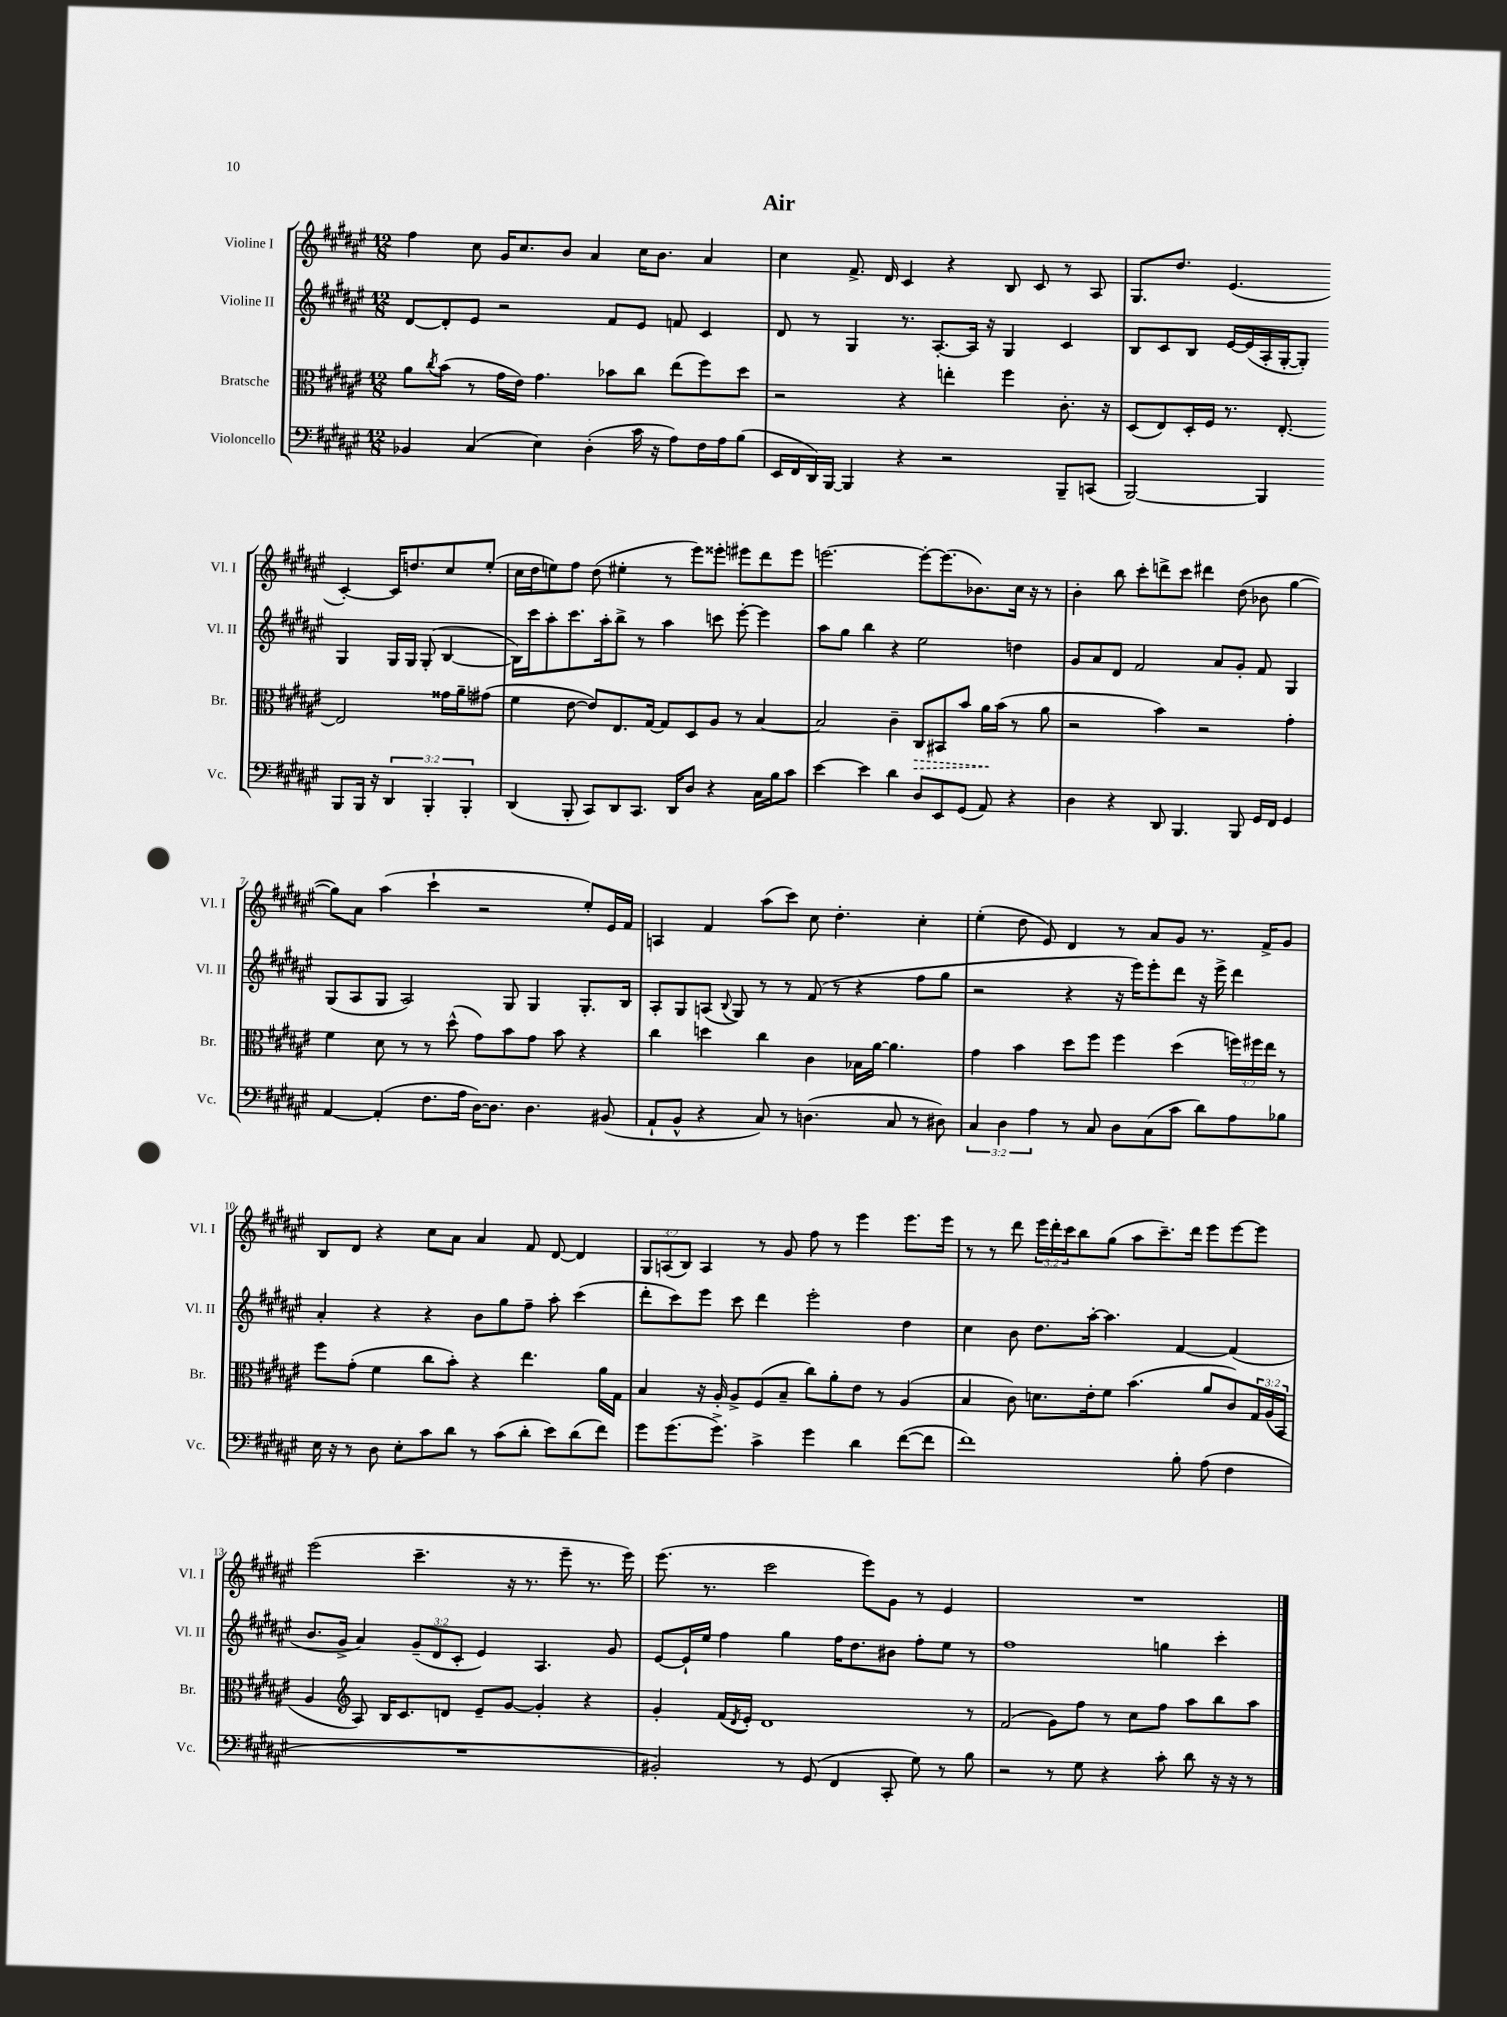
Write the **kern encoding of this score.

**kern	**kern	**dynam	**kern	**kern
*part4	*part3	*part3	*part2	*part1
*staff4	*staff3	*staff3	*staff2	*staff1
*I"Violoncello	*I"Bratsche	*	*I"Violine II	*I"Violine I
*I'Vc.	*I'Br.	*	*I'Vl. II	*I'Vl. I
*clefF4	*clefC3	*	*clefG2	*clefG2
*k[f#c#g#d#a#e#]	*k[f#c#g#d#a#e#]	*	*k[f#c#g#d#a#e#]	*k[f#c#g#d#a#e#]
*M12/8	*M12/8	*	*M12/8	*M12/8
=1	=1	=1	=1	=1
4BB-X/	8a#\L	.	[8d#/L	4ff#\
.	8qcc#/	.	.	.
.	(8b\J	.	8d#'/]	.
(4C#/	8r	.	8e#/J	8cc#\
.	16g#\LL	.	2r	16g#/KL
.	16e#\JJ)	.	.	8.cc#/
4E#\)	4.g#\	.	.	.
.	.	.	.	8b/J
(4D#'\	.	.	.	4a#/
.	8b-X\L	.	8f#/L	.
16c#\	8cc#\J	.	8e#/J	16cc#\KL
16r	.	.	.	8.b\J
8A#\L)	(8ee#\L	.	8fn/	.
16F#\L	8ff#\)	.	4c#/	4a#/
16A#\J	.	.	.	.
(8B\J	8dd#\J	.	.	.
=2	=2	=2	=2	=2
16EE#/LL	2r	.	8d#/	4cc#\
16FF#/	.	.	.	.
16DD#/)	.	.	8r	.
[16BBB/JJ	.	.	.	.
4BBB/]	.	.	4G#/	8.f#^/
.	.	.	.	16d#/
4r	4r	.	8.r	4c#/
.	.	.	[8.A#'/L	.
2r	4een'\	.	.	4r
.	.	.	16A#/Jk]	.
.	.	.	16r	.
.	4ff#\	.	4G#/	8B/
.	.	.	.	8c#/
8BBB~/L	8.c#'\	.	4c#/	8r
(8CCn/J	.	.	.	8A#/
.	16r	.	.	.
=3	=3	=3	=3	=3
[2BBB/)	(8D#/L	.	8B/L	8.G#/L
.	8E#/)	.	8c#/	.
.	.	.	.	8.dd#/J
.	16D#'/L	.	8B/J	.
.	16F#/JJ	.	.	.
.	8.r	.	[16e#/LL	(4.e#/
.	.	.	(16e#/]	.
4BBB/]	.	.	16A#'/	.
.	[8.E#'/	.	[16G#'/J	.
.	.	.	8G#'/J])	.
8BBB/L	2E#/]	.	4G#/	[4c#'/)
16BBB/Jk	.	.	.	.
16r	.	.	.	.
6DD#/	.	.	16G#/LL	16c#/KL]
.	.	.	16G#/JJ	8.ddn/
.	.	.	(8G#'/	.
6BBB'/	.	.	.	.
.	16g##X\LL	.	[4B/	8cc#/
.	16a#~\J	.	.	.
6BBB'/	.	.	.	.
.	(8g#X\J	.	.	(8ee#'/J
!!LO:LB:g=z
=4	=4	=4	=4	=4
(4DD#/	4f#\	.	16B\LL])	16cc#\LL
.	.	.	16ccc#\J	16dd#\J
.	.	.	8aa#'\	8een\)
8BBB'/	[8e#\	.	8.ccc#\	8ff#\J
8CC#/L)	8e#/L])	.	.	(8dd#\
.	.	.	16aa#'\k	.
8DD#/	8.E#/	.	8bb^\J	4ee#X'\
8.CC#/J	.	.	8r	.
.	[16G#/Jk	.	.	.
.	8G#/L]	.	4aa#\	8r
16DD#/KL	.	.	.	.
8D#/J	8D#/	.	.	8eee#\L)
4r	8A#/J	.	8cccn\	8eee##X'\J
.	8r	.	[8eee#'\	8eee#X\L
16C#\LL	[4B/	.	4eee#\]	8ddd#\
16B\J	.	.	.	.
8c#\J	.	.	.	8eee#\J
=5	=5	=5	=5	=5
[4e#\	2B/]	.	8aa#\L	[2.eeen\
.	.	.	8gg#\J	.
4e#\]	.	.	4bb\	.
4d#\	4c#~\	.	4r	.
!	!	!LO:HP:b	!	!
8D#/L	8C#/L	>	2ee#\	8eee'\L_
8EE#/	8BB#X/	.	.	(8.eee\]
(8GG#/J	8b/J	.	.	.
.	.	.	.	8.b-X\)
8AA#/)	16a#\LL	.	.	.
.	(16b\JJ	]	.	.
4r	8r	.	4ddn\	16cc#\Jk
.	.	.	.	16r
.	8a#\	.	.	8r
=6	=6	=6	=6	=6
4D#\	2r	.	8g#/L	4b'\
.	.	.	8a#/	.
4r	.	.	8d#/J	8bb\
.	.	.	2f#/	8ccc#'\L
8DD#/	4b\)	.	.	8dddn^\
4.BBB/	.	.	.	8ccc#\J
.	2r	.	.	4ddd#X\
.	.	.	8a#/L	.
8BBB/	.	.	8g#'/J	(8dd#\
16GG#/LL	.	.	8f#/	8b-X\
16FF#/JJ	.	.	.	.
4GG#/	4g#'\	.	4G#/	[4gg#\
!!LO:LB:g=z
=7	=7	=7	=7	=7
[4AA#/	4f#\	.	(8G#/L	8gg#\L])
.	.	.	8A#/	8a#\J
(4AA#'/]	8d#\	.	8G#/J	(4aa#\
.	8r	.	2A#/)	.
8.F#\L	8r	.	.	4ccc#`\
.	(8dd#^^\	.	.	.
16A#\Jk	.	.	.	.
[16D#\KL)	8g#\L)	.	.	2r
8.D#\J]	.	.	.	.
.	8b\	.	8G#/	.
4.D#\	8g#\J	.	4G#/	.
.	8b\	.	.	.
.	4r	.	8.G#'/L	8ee#'/L)
(8BB#X/	.	.	.	16e#/L
.	.	.	16B/Jk	16f#/JJ
=8	=8	=8	=8	=8
8AA#`/L	4cc#\	.	8A#'/L	4An/
8BB^^/J	.	.	8G#/	.
4r	4ddn\	.	(8An/J	4f#/
.	.	.	8qqB/	.
.	.	.	8G#/)	.
8C#/)	4cc#\	.	8r	(8aa#\L
8r	.	.	8r	8ccc#\J)
(4.Dn\	4c#\	.	(8f#/	8cc#\
.	.	.	8r	4.dd#'\
.	16B-X\LL	.	4r	.
.	[16a#\JJ	.	.	.
8C#/	4.a#\]	.	.	.
8r	.	.	8ff#\L	4cc#'\
8D#X\)	.	.	8gg#\J	.
=9	=9	=9	=9	=9
6C#/	4g#\	.	2r	(4ee#'\
6D#\	.	.	.	.
.	4b\	.	.	8dd#\
6A#\	.	.	.	.
.	.	.	.	8e#/)
8r	8dd#\L	.	4r	4d#/
8C#/	8ff#\J	.	.	.
8D#\L	4ff#\	.	16r	8r
.	.	.	16eee#\KL)	.
(8C#\	.	.	8eee#'\	8a#/L
8c#\J	(4dd#\	.	8ddd#\J	8g#/J
8d#\L)	.	.	16r	8.r
.	.	.	16eee#^\	.
8A#\	24ffn\LL)	.	4ddd#\	.
.	24ff#X\	.	.	.
.	.	.	.	16f#^/KL
.	24ee#\JJ	.	.	.
8B-X\J	8r	.	.	8g#/J
!!LO:LB:g=z
=10	=10	=10	=10	=10
16E#\	8ff#\L	.	4a#'/	8B/L
16r	.	.	.	.
8r	(8g#'\J	.	.	8d#/J
8D#\	4f#\	.	4r	4r
8E#'\L	.	.	.	.
8c#\	8cc#\L	.	4r	8cc#\L
8d#\J	8b'\J)	.	.	8a#\J
8r	4r	.	8b\L	4a#/
(8c#\L	.	.	8gg#\	.
8d#'\J	4.ee#\	.	8ff#~\J	8f#/
8e#\L)	.	.	8aa#'\	[8d#/
(8d#\	.	.	(4ccc#\	4d#/]
8f#\J)	16a#\LL	.	.	.
.	16G#\JJ	.	.	.
=11	=11	=11	=11	=11
8g#\L	4B/	.	8ddd#'\L	12G#/L
.	.	.	.	(12An/
(8.g#\	.	.	8ccc#\)	.
.	.	.	.	12B/J)
.	16r	.	8eee#\J	4A/
8.g#^\J)	16A#'/	.	.	.
.	8A#^/L	.	8ccc#\	.
4c#^\	(8F#/	.	4ddd#\	8r
.	8B~/J	.	.	8g#/
4g#\	8cc#\L)	.	2eee#'\	8ff#\
.	8a#'\	.	.	8r
4d#\	8e#\J	.	.	4eee#\
.	8r	.	.	.
([8f#\L	(4A#/	.	4dd#\	8.eee#\L
8f#\J]	.	.	.	.
.	.	.	.	16eee#\Jk
=12	=12	=12	=12	=12
1f#)	4B/	.	4cc#\	8r
.	.	.	.	8r
.	8c#\)	.	8b\	8ddd#\
.	8.dn\L	.	8.dd#\L	24eee#\LL
.	.	.	.	24ddd#'\
.	.	.	.	24ccc#\J
.	.	.	.	8bb\
.	16e#'\k	.	[16aa#'\Jk	.
.	8f#\J	.	4.aa#\]	(8gg#\J
.	(4.b\	.	.	8aa#\L
.	.	.	.	8.ccc#~\)
8B'\	.	.	[4f#/	.
.	.	.	.	16ddd#\Jk
(8A#\	8a#/L	.	.	8eee#\L
4F#\	8c#/)	.	(4f#/]	[8eee#\
.	24G#/L	.	.	8eee#\J]
.	(24A#/	.	.	.
.	24BB/JJ	.	.	.
!!LO:LB:g=z
=13	=13	=13	=13	=13
1.r	4A#/	.	8.b/L	(2eee#\
.	.	.	16g#^/Jk	.
*	*clefG2	*	*	*
.	8A#/)	.	4a#/)	.
.	16B/KL	.	.	.
.	8.c#/	.	.	.
.	.	.	(12g#~/L	4.ccc#~\
.	.	.	12d#/	.
.	8dn/J	.	.	.
.	.	.	12c#'/J	.
.	8e#~/L	.	4e#/)	.
.	[8g#/J	.	.	16r
.	.	.	.	8.r
.	4g#'/]	.	4.A#/	.
.	.	.	.	8eee#~\
.	4r	.	.	8.r
.	.	.	8g#/	.
.	.	.	.	16eee#\)
=14	=14	=14	=14	=14
2BB#X'/)	4g#'/	.	[8e#/L	(8.eee#\
.	.	.	16e#`/L]	.
.	.	.	16ee#/JJ	8.r
.	(16f#/LL	.	4ff#\	.
.	8qd#/	.	.	.
.	16e#'/JJ)	.	.	.
.	1d#	.	.	2ccc#\
8r	.	.	4gg#\	.
(8GG#/	.	.	.	.
4FF#/	.	.	16ff#\KL	.
.	.	.	8.dd#\	.
.	.	.	.	8eee#\L)
8CC#'/	.	.	8b#X\J	8g#\J
8G#\)	.	.	8ff#'\L	8r
8r	.	.	8ee#\J	4e#/
8B\	8r	.	8r	.
=15	=15	=15	=15	=15
2r	(2f#/	.	1ff#	1.r
8r	8g#\L)	.	.	.
8G#\	8ff#\J	.	.	.
4r	8r	.	.	.
.	8cc#\L	.	.	.
8c#'\	8ff#\J	.	4ggn\	.
8d#\	8aa#\L	.	.	.
16r	8bb\	.	4ccc#'\	.
16r	.	.	.	.
8r	8aa#\J	.	.	.
==	==	==	==	==
*-	*-	*-	*-	*-
